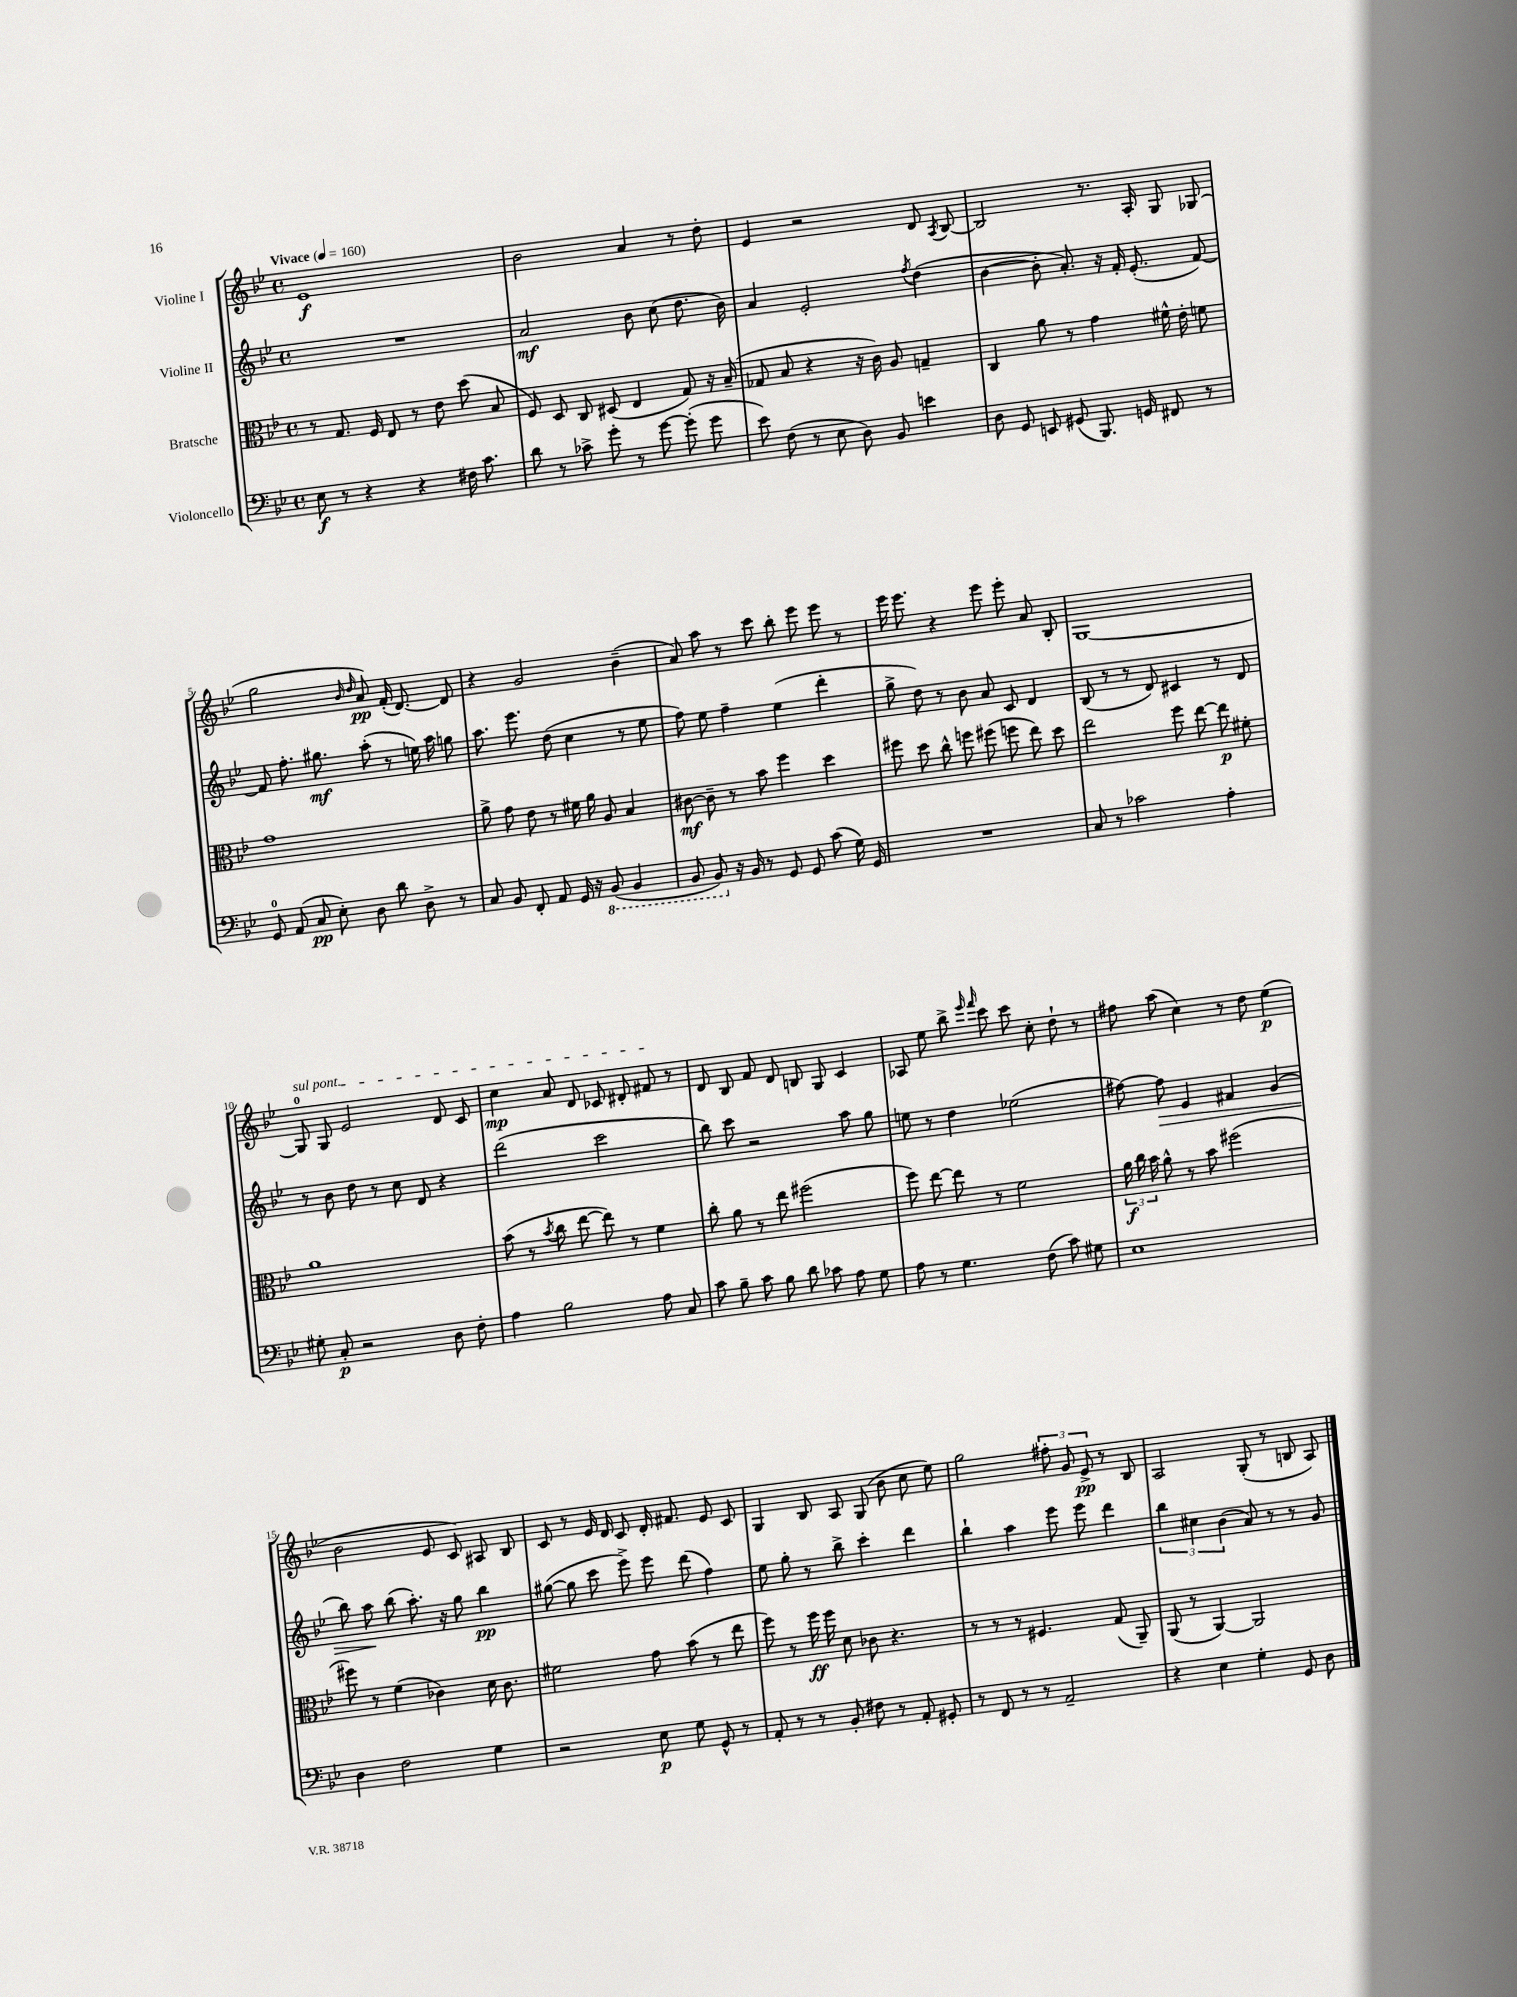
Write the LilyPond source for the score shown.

<<
\new StaffGroup <<
\new Staff = "s0" \with { instrumentName = "Violine I" } {
    \clef treble \key bes \major \defaultTimeSignature \time 4/4 \tempo "Vivace" 4 = 160
    \autoBeamOff ees'1\f |
    bes'2 a'4 r8 d''8-. |
    ees'4 r2 d'8 \acciaccatura { a8 } bes8~ |
    bes2 r8. a16-. g8 ges8( |
    g''2 \grace { bes'16 d''16 } a'8\pp) f'16-.( d'8.~) d'8 |
    r4 g'2 bes'4--( |
    a'8) a''8 r8 c'''8 bes''8-. ees'''8 ees'''8 r8 |
    ees'''16 ees'''8. r4 ees'''8 ees'''8-. a'8 bes8-. |
    g1~ |
    \once \override TextSpanner.bound-details.left.text = \markup { \italic "sul pont." } g8-0\startTextSpan g8 ees'2 d'8 c'8 |
    c''4\mp a'8 d'8 ces'8 dis'8-. fis'8\stopTextSpan r8 |
    d'8 bes8 f'8 d'8 b8 g8 c'4 |
    aes8 ees''8 bes''8-> \grace { ees'''16 f'''16 } c'''8 c'''8 c''8-. d''8-! r8 |
    fis''8 a''8( c''4) r8 d''8 ees''4\p( |
    bes'2 ees'8 c'8) ais8 bes8 |
    c'8 r8 ees'16 d'16 c'8 d'16-. fis'8. ees'8 c'8 |
    g4 bes8 a8 g8( bes'8 c''8 ees''8) |
    g''2 \tuplet 3/2 { fis''8-. g'8 ees'8->\pp } r8 bes8 |
    a2 g8-.( r8 b8 a8) \bar "|." |
}
\new Staff = "s1" \with { instrumentName = "Violine II" } {
    \clef treble \key bes \major \defaultTimeSignature \time 4/4
    \autoBeamOff R1 |
    a'2\mf bes'8 c''8( d''8. bes'16) |
    a'4 ees'2-. \acciaccatura { f''8 } d''4( |
    bes'4~ bes'8-. a'8.-.) r16 f'16-. ees'8.-.( f'8~) |
    f'8 f''8.-. gis''8.\mf a''8-.( r8 e''16) a''16 g''8 |
    a''8. ees'''8. d''8( c''4 r8 ees''8 |
    f''8) ees''8 f''4-- ees''4( d'''4-. |
    g''8-> d''8) r8 bes'8 a'8 c'8 d'4 |
    bes8( r8 r8 d'8) cis'4 r8 d'8 |
    r8 bes'8 d''8 r8 c''8 d'8 r4 |
    d'''2( c'''2 |
    bes''8) c'''8 r2 a''8 g''8 |
    e''8 r8 d''4 ees''2( |
    fis''8~) fis''8\> ees'4 fis'4 g'4( |
    bes''8) a''8\! bes''8( a''8.-.) r16 g''8 bes''4\pp |
    gis''8~( gis''8 c'''8 ees'''8->) ees'''8 d'''8( f''4) |
    ees''8 g''8-. r8 bes''8-> c'''4-. d'''4 |
    bes''4-! a''4 ees'''8 ees'''8 d'''4 |
    \tuplet 3/2 { bes''4 cis''4 bes'4( } a'8) r8 r8 g'8 \bar "|." |
}
\new Staff = "s2" \with { instrumentName = "Bratsche" } {
    \clef alto \key bes \major \defaultTimeSignature \time 4/4
    \autoBeamOff r8 g8. f16 ees8 r8 ees'8 d''8( bes8 |
    f8) d8 c8 dis8( ees4 g8) r16 bes16--( |
    ges8 bes8 r4 r16 c'16) a8 g4-- |
    c4 a'8 r8 g'4 fis'16-^ ees'16-. f'8 |
    g'1 |
    a'8-> g'8 ees'8 r8 fis'16 a'16 a8 bes4 |
    cis'8~\mf cis'8-- r8 bes'8 f''4 d''4 |
    fis''8 d''8 c''8-^ f''8 fis''8( f''8 ees''8) d''8 |
    ees''2 f''8 ees''8~ ees''8\p fis'8-. |
    a'1 |
    bes'8( r8 \acciaccatura { bes'8 } c''8 ees''8~ ees''8) r8 f'4 |
    c''8-. a'8 r8 ees''8 fis''2( |
    f''8) ees''8~ ees''8 r8 f'2 |
    \tuplet 3/2 { a'16\f c''16 bes'16 } a'8-^ r8 bes'8 fis''2( |
    fis''8) r8 f'4( ces'4) d'16 ces'8. |
    fis'2 g'8 bes'8( r8 ees''8 |
    f''8) r8 f''16\ff f''16 d'8 ces'8 r4. |
    r8 r8 r8 fis4. g8( a,8--) |
    a,8( r8 a,4~) a,2 \bar "|." |
}
\new Staff = "s3" \with { instrumentName = "Violoncello" } {
    \clef bass \key bes \major \defaultTimeSignature \time 4/4
    \autoBeamOff ees8\f r8 r4 r4 fis16 c'8. |
    d'8 r8 ces'8-> g'8-. r8 g'8~ g'8-.( g'8 |
    ees'8) f8( r8 ees8 d8) bes,8 e'4 |
    d8 g,8 e,8 gis,8( bes,,8.) g,16 fis,8 r8 |
    g,8-0 a,8( c8\pp ees8-.) d8 d'8 d8-> r8 |
    c8 bes,8 f,8-. a,8 g,16 r16 \ottava #-1 bes,,8( bes,,4 |
    bes,,8 bes,,8) \ottava #0 r16 bes,16 r8 g,8 g,8 c'8( g16) g,16 |
    R1 |
    c8 r8 ces'2 a4-. |
    gis8-. c8-.\p r2 d8 f8-. |
    a4 bes2 a8 c8 |
    c'8 bes8-- c'8 bes8 d'8 ces'8 a8 g8 |
    a8 r8 g4. f8( c'8) gis8 |
    ees1 |
    d4 f2 g4 |
    r2 ees8\p g8 g,8-^ r8 |
    a,8-. r8 r8 bes,8-. fis8 r8 a,8-. gis,8-. |
    r8 f,8 r8 r8 a,2-- |
    r4 ees4 g4-. g,8 d8 \bar "|." |
}
>>
>>
